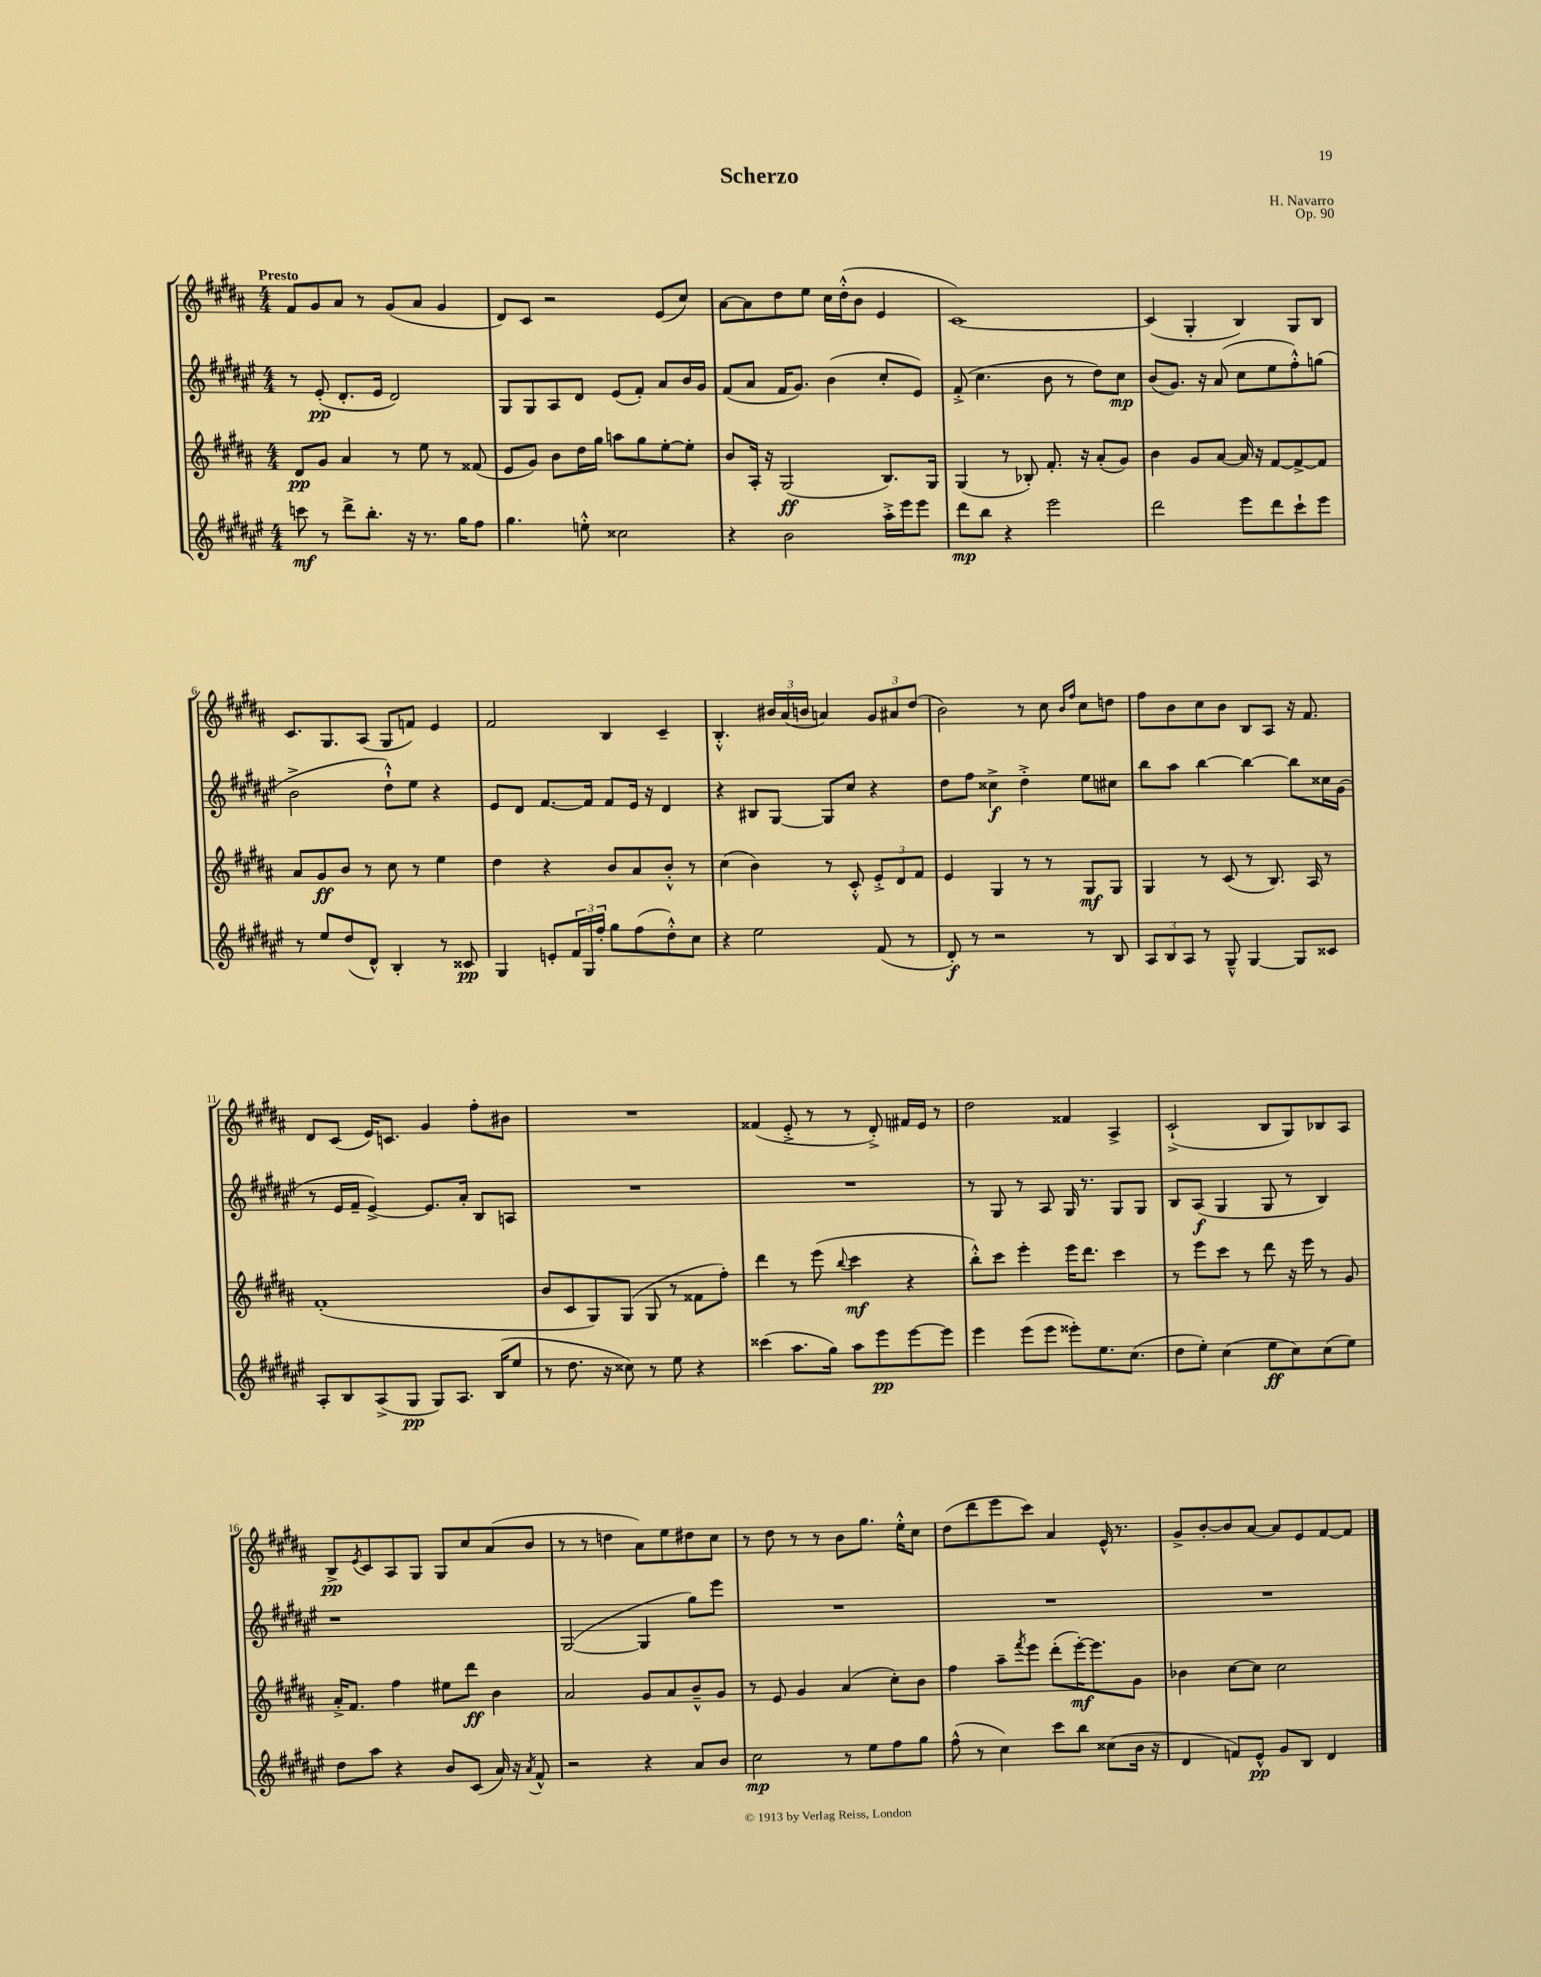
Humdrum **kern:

**kern	**kern	**kern	**kern
*staff4	*staff3	*staff2	*staff1
*clefG2	*clefG2	*clefG2	*clefG2
*k[f#c#g#d#a#e#]	*k[f#c#g#d#a#]	*k[f#c#g#d#a#e#]	*k[f#c#g#d#a#]
*M4/4	*M4/4	*M4/4	*M4/4
8ccc	8d#	8r	8f#
8r	8g#	(8e#'	8g#
8ddd#^	4a#	8.d#'	8a#
8.bb'	.	.	8r
.	.	16e#	.
.	8r	2d#)	(8g#
16r	.	.	.
8.r	8ee	.	8a#
.	8r	.	4g#
16gg#	.	.	.
8ff#	(8f##	.	.
=	=	=	=
4.gg#	8e	8G#	8d#)
.	8g#)	8G#	8c#
.	8b	8A#	2r
8ee'^^	16dd#	8d#	.
.	16gg#	.	.
2cc##	8aa	(8e#	.
.	8gg#	8f#')	.
.	[8ee'	8a#	(8e
.	8ee']	16b	8cc#)
.	.	16g#	.
=	=	=	=
4r	8b	(8f#	[8a#
.	16A#'	8a#	8a#]
.	16r	.	.
2b	(2G#	16f#	8dd#
.	.	8.g#)	.
.	.	.	8ee
.	.	(4b	16cc#
.	.	.	(16dd#'^^
.	.	.	8b
16aa#'^	8.B)	8cc#'	4e
16eee#	.	.	.
8eee#	.	8e#)	.
.	16G#	.	.
=	=	=	=
8ddd#	(4G#	(8f#'^	[1c#)
8bb	.	4.cc#	.
4r	8r	.	.
.	8B-')	.	.
2eee#	8.f#'	8b	.
.	.	8r	.
.	16r	.	.
.	(8a#'	8dd#)	.
.	8g#)	8cc#	.
=	=	=	=
2ddd#	4b	(8b	(4c#]
.	.	8.g#)	.
.	8g#	.	4G#'
.	.	16r	.
.	[8a#	(8a#	.
8eee#	16a#]	8cc#	4B)
.	16r	.	.
8ddd#	[8f#	8ee#	.
8ccc#`	8f#^_	8ff#'^^)	8G#
8eee#	8f#]	(8gg	8B
=	=	=	=
8r	8a#	2b^	8.c#
8ee#	8g#	.	.
.	.	.	8.G#
(8dd#	8b	.	.
8d#^^)	8r	.	(8A#
4B'	8cc#	8dd#`^^)	8G#
.	8r	8ee#	8f)
8r	4ee	4r	4e
8c##	.	.	.
=	=	=	=
4G#	4dd#	8e#	2f#
.	.	8d#	.
8e'	4r	[8.f#	.
24f#	.	.	.
24G#	.	.	.
.	.	16f#]	.
24ff#'	.	.	.
8gg#	8b	8f#	4B
(8ff#	8a#	16e#	.
.	.	16r	.
8dd#'^^)	8b'^^	4d#	4c#~
8cc#	8r	.	.
=	=	=	=
4r	(4cc#	4r	4.B'^^
2ee#	4b)	8B#	.
.	.	[8G#	24b#
.	.	.	(24a#
.	.	.	24b
.	8r	8G#]	4a)
.	8c#'^^	8cc#	.
(8f#	12e'^	4r	12g#
.	12d#	.	12a#
8r	.	.	.
.	12f#	.	(12dd#
=	=	=	=
8d#')	4e	8dd#	2b)
8r	.	8ff#	.
2r	4G#	4cc##^	.
.	8r	4dd#'^	8r
.	8r	.	8cc#
.	.	.	16qqb
.	.	.	16qqff#
8r	8G#	8ee#	8cc#
8B	8G#	8cc#	8dd
=	=	=	=
12A#	4G#	8bb	8ff#
12B	.	.	.
.	.	8aa#	8b
12A#	.	.	.
8r	8r	[4bb	8cc#
8G#~^^	(8c#	.	8b
[4G#	8r	4bb_	8B
.	8.B)	.	8A#
8G#]	.	8bb]	16r
.	16A#	.	8.f#
8c##	8r	16cc##	.
.	.	(16g#	.
=	=	=	=
8A#'	(1f#'	8r	8d#
8B	.	16e#	(8c#
.	.	16f#~	.
(8A#^	.	[4e#^)	16e)
.	.	.	8.c
8G#	.	.	.
8G#)	.	8.e#]	4g#
8.A#	.	.	.
.	.	16a#'	.
.	.	8B	8ff#'
(16B	.	.	.
8ee#	.	8A	8b#
=	=	=	=
8r	8b	1r	1r
8.dd#	8c#	.	.
.	8G#)	.	.
16r	.	.	.
8cc##)	(8G#	.	.
8r	8G#	.	.
8ee#	8r	.	.
4r	8f##	.	.
.	8ff#')	.	.
=	=	=	=
(4ccc##	4ddd#	1r	(4f##
8.aa#	8r	.	8e'^
.	(8eee	.	8r
16gg#)	.	.	.
.	8qqbb	.	.
8aa#	4ccc#	.	8r
8eee#	.	.	8d#'^)
[8eee#	4r	.	16f#
.	.	.	16e
8eee#]	.	.	8r
=	=	=	=
4eee#	8bb'^^)	8r	2dd#
.	8ccc#	8G#	.
(8eee#	4eee'	8r	.
8eee#	.	8A#	.
8eee##')	16eee	16G#	4f##
.	8.ddd#	8.r	.
8.ee#	.	.	.
.	4ccc#	8G#	4A#^
(8.cc#	.	.	.
.	.	8G#	.
=	=	=	=
8dd#	8r	8B	(2c#`^
8ee#')	8eee	(8A#	.
(4cc#	8ccc#	4G#	.
.	8r	.	.
8ee#	8ddd#	8G#	8B
8cc#)	16r	8r	8G#)
.	16eee	.	.
(8cc#	8r	4B)	8B-
8ee#)	8g#	.	8A#
=	=	=	=
8dd#	16a#'^	1r	8B^
.	8.f#	.	.
.	.	.	8qe
8aa#	.	.	8c#
4r	4ff#	.	8A#
.	.	.	8G#
8b	8ee#	.	8G#
(8c#	8ddd#	.	8cc#
16a#)	4b	.	(8a#
16r	.	.	.
8qa#	.	.	.
8f#^^	.	.	8b
=	=	=	=
2r	2a#	([2G#	8r
.	.	.	8r
.	.	.	4dd
4r	8g#	4G#]	8a#)
.	8a#	.	8ee
8a#	8b~^^	8gg#)	8dd#
8b	8g#	8eee#	8cc#
=	=	=	=
2cc#	8r	1r	8r
.	8e	.	8dd#
.	4g#	.	8r
.	.	.	8r
8r	(4a#	.	8b
8ee#	.	.	8.gg#
8ff#	8cc#')	.	.
.	.	.	16ee'^^
8gg#	8b	.	8cc#
=	=	=	=
(8ff#^^	4ff#	1r	(8dd#
8r	.	.	8ddd#
4cc#)	8aa#~	.	8eee
.	8qfff#	.	.
.	8eee	.	8ccc#)
8ccc#	(8ddd#'	.	4a#
8bb	[16eee')	.	.
.	8.eee]	.	.
(8cc##	.	.	16e^^
.	.	.	8.r
16b	8g#	.	.
16r	.	.	.
=	=	=	=
4d#	4b-	1r	8g#^
.	.	.	[8b'
8f)	[8cc#	.	8b]
8e#^^	8cc#]	.	[8a#
8g#	2cc#	.	8a#]
8B	.	.	8e
4d#	.	.	[8f#
.	.	.	8f#]
==	==	==	==
*-	*-	*-	*-
